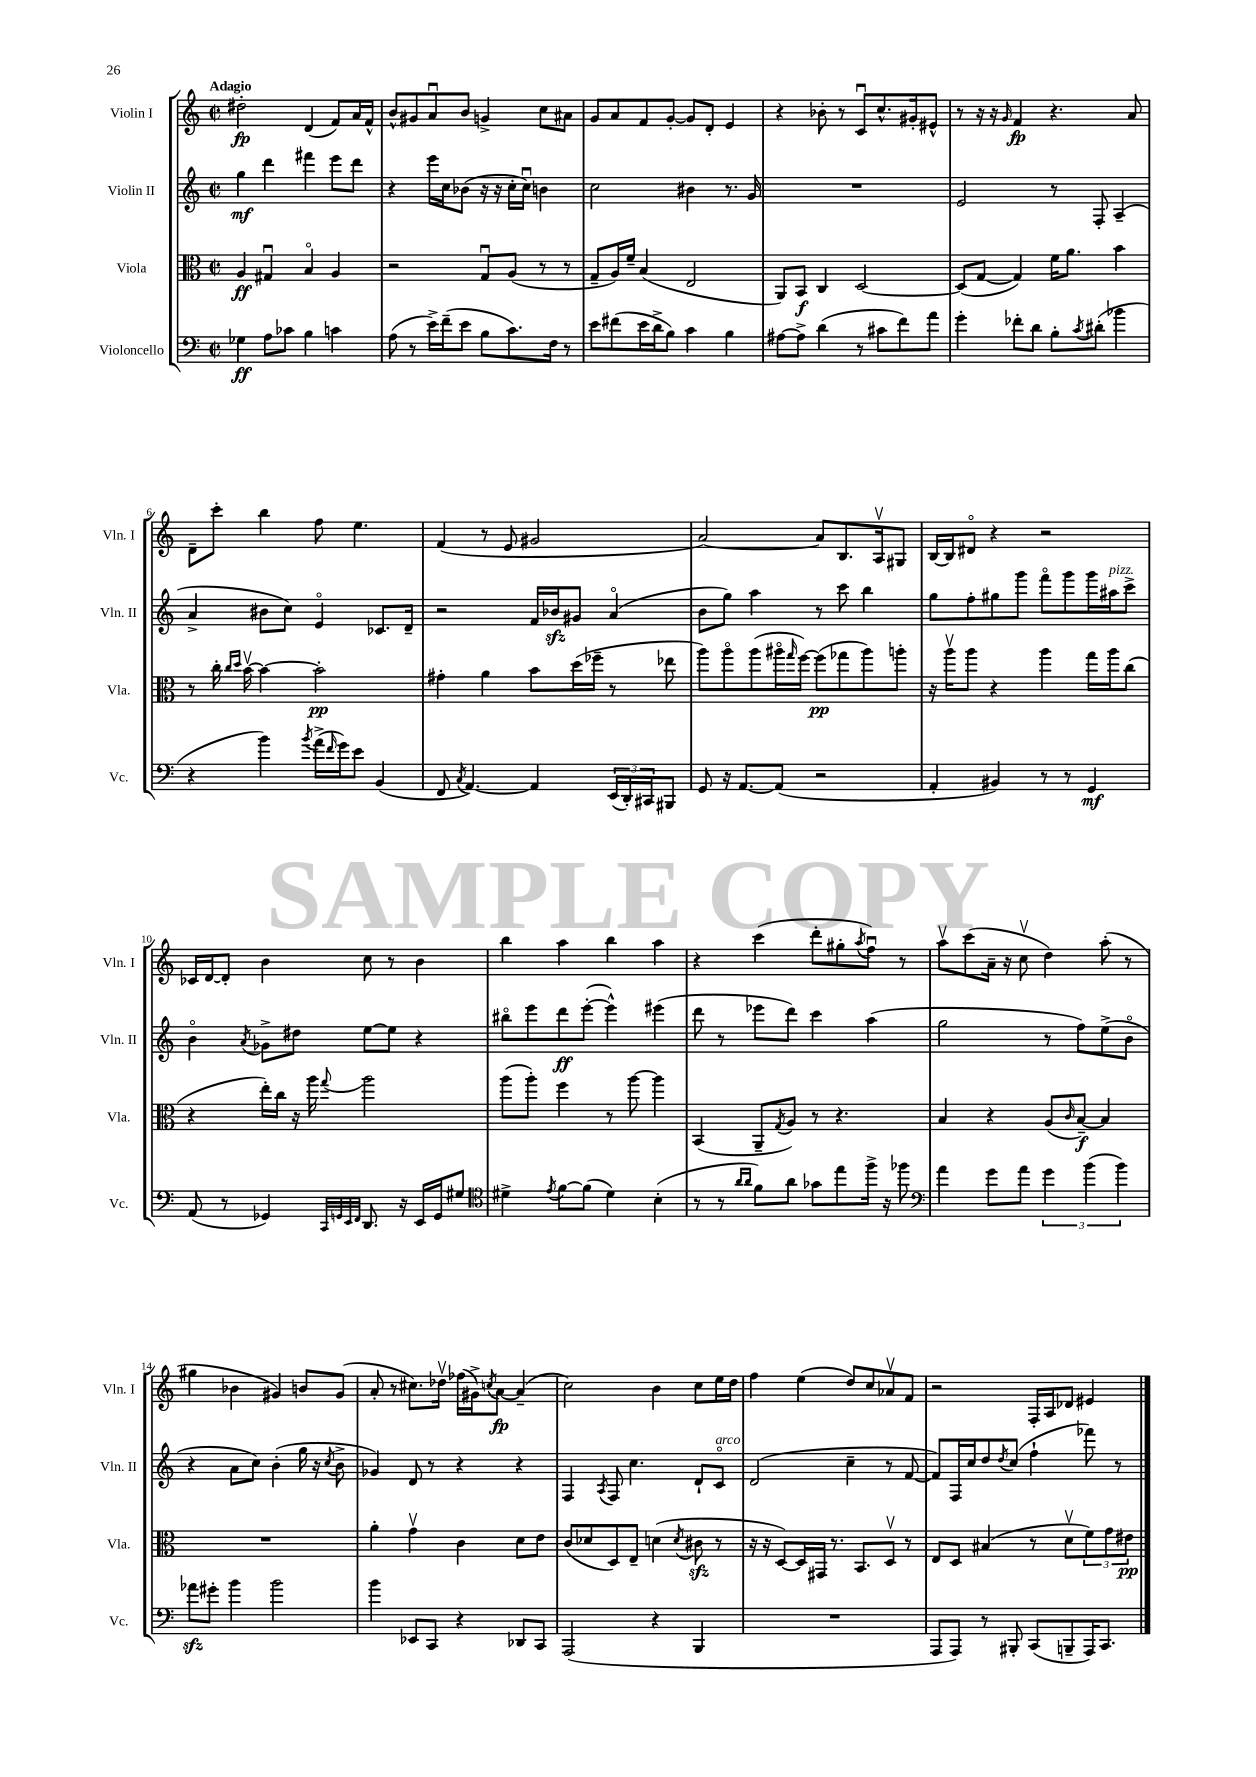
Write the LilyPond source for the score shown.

<<
\new StaffGroup <<
\new Staff = "s0" \with { instrumentName = "Violin I" shortInstrumentName = "Vln. I" } {
    \clef treble \key c \major \defaultTimeSignature \time 2/2 \tempo "Adagio"
    dis''2-.\fp d'4( f'8) a'16 f'16-^ |
    b'8-^ gis'8 a'8\downbow b'8 g'4-> c''8 ais'8 |
    g'8 a'8 f'8 g'8~-. g'8 d'8-. e'4 |
    r4 bes'8-. r8 c'8\downbow c''8.-^ gis'16-. eis'8-^ |
    r8 r16 r16 \grace { g'16 } f'4\fp r4. a'8 |
    d'8-- c'''8-. b''4 f''8 e''4. |
    f'4( r8 e'8 gis'2 |
    a'2~) a'8 b8. a16\upbow gis8 |
    b16~ b16 dis'8\flageolet r4 r2 |
    ces'16 d'16~ d'8-. b'4 c''8 r8 b'4 |
    b''4 a''4 b''4 a''4 |
    r4 c'''4( d'''8-. gis''8-. \acciaccatura { a''8 } f''8\downbow) r8 |
    a''8\upbow c'''8( a'16-- r16 c''8\upbow d''4) a''8-.( r8 |
    gis''4 bes'4 gis'4) b'8 gis'8( |
    a'8-. r8 cis''8.) des''16\upbow fes''16( gis'16->) \acciaccatura { c''8 } a'8~\fp a'4--( |
    c''2) b'4 c''8 e''16 d''16 |
    f''4 e''4( d''8) c''8 aes'8\upbow f'8 |
    r2 f16-. a16 des'8 eis'4 \bar "|." |
}
\new Staff = "s1" \with { instrumentName = "Violin II" shortInstrumentName = "Vln. II" } {
    \clef treble \key c \major \defaultTimeSignature \time 2/2
    g''4\mf d'''4 fis'''4 e'''8 d'''8 |
    r4 e'''16 c''16 bes'8( r16 r16 c''16-. c''16\downbow) b'4 |
    c''2 bis'4 r8. g'16 |
    R1 |
    e'2 r8 f8-. a4--( |
    a'4-> bis'8 c''8) e'4\flageolet ces'8. d'16-- |
    r2 f'16 bes'16\sfz gis'8 a'4\flageolet( |
    b'8 g''8) a''4 r8 c'''8 b''4 |
    g''8 f''8-. gis''8 g'''8 f'''8\flageolet g'''8 g'''16 ais''16^\markup { \italic "pizz." } c'''8-> |
    b'4\flageolet \acciaccatura { a'8 } ges'8-> dis''8 e''8~ e''8 r4 |
    bis''8\flageolet e'''8 d'''8\ff e'''8~-.( e'''4-^) eis'''4( |
    d'''8 r8 ees'''8 d'''8) c'''4 a''4( |
    g''2 r8 f''8) e''8->( b'8\flageolet |
    r4 a'8 c''8) b'4-.( g''16 r16 \acciaccatura { c''8 } b'8-> |
    ges'4) d'8 r8 r4 r4 |
    f4 \acciaccatura { a8 } f8 c''4. d'8-! c'8\flageolet^\markup { \italic "arco" } |
    d'2( c''4-- r8 f'8~ |
    f'8) f16 c''16 d''8 \acciaccatura { d''8 } c''8( f''4-! fes'''8) r8 \bar "|." |
}
\new Staff = "s2" \with { instrumentName = "Viola" shortInstrumentName = "Vla." } {
    \clef alto \key c \major \defaultTimeSignature \time 2/2
    a4\ff gis4\downbow b4\flageolet a4 |
    r2 g8\downbow a8( r8 r8 |
    g8-- a16) f'16-- b4( e2 |
    a,8) b,8\f c4 d2~ |
    d8( g8~ g4) f'16 a'8. b'4 |
    r8 c''16-. \grace { c''16 d''16 } b'16~\upbow b'4~ b'2-.\pp |
    gis'4-. a'4 b'8 d''16( fes''16-- r8 ees''8 |
    a''8) a''8\flageolet a''8( ais''16\flageolet \grace { g''16 } f''16~) f''8\pp( ges''8 ais''8) a''8-. |
    r16 a''16\upbow a''8 r4 a''4 g''16 a''16 c''8( |
    r4 e''16-.) c''16 r16 a''16 \appoggiatura { g''8 } a''2 |
    a''8( a''8-.) f''4 r8 a''8~ a''4 |
    b,4( a,8-- \acciaccatura { g8 } a8) r8 r4. |
    b4 r4 a8( \grace { c'16 } b8~--\f) b4 |
    R1 |
    a'4-. g'4\upbow c'4 d'8 e'8 |
    c'8( des'8 d8) e8-- d'4( \acciaccatura { d'8 } cis'8\sfz r8 |
    r16 r16 d8~) d16 gis,16 r8. b,8. d8\upbow r8 |
    e8 d8 bis4( r8 d'8\upbow \tuplet 3/2 { f'8) g'8 eis'8\pp } \bar "|." |
}
\new Staff = "s3" \with { instrumentName = "Violoncello" shortInstrumentName = "Vc." } {
    \clef bass \key c \major \defaultTimeSignature \time 2/2
    ges4\ff a8 ces'8 b4 c'4 |
    a8( r8 e'16->) f'16--( e'8 b8 c'8.) f16 r8 |
    e'8 fis'8( e'16 d'16-> b8) c'4 b4 |
    ais8~ ais8-> d'4( r8 cis'8 f'8) a'8 |
    g'4-. fes'8-. d'8 b8-. \acciaccatura { c'8 } dis'8-.( bes'4 |
    r4 b'4) \acciaccatura { b'8 } a'16->( \grace { f'16 } g'16) e'8 b,4( |
    f,8 \acciaccatura { c8 } a,4.~) a,4 \tuplet 3/2 { e,16( d,16-.) cis,16 } bis,,8 |
    g,8 r16 a,8.~ a,8( r2 |
    a,4-. bis,4) r8 r8 g,4\mf |
    a,8( r8 ges,4) \grace { c,32 g,32 e,32 f,32 } d,8. r16 e,16 g,16 gis8 |
    \clef tenor dis'4-> \acciaccatura { e'8 } f'8~ f'8( dis'4) b4-.( |
    r8 r8 \grace { a'16 a'16 } f'8) a'8 ges'8 e''8 f''16-> r16 fes''8 |
    \clef bass a'4 g'8 a'8 \tuplet 3/2 { g'4 b'4( b'4) } |
    aes'8\sfz gis'8-. b'4 b'2 |
    b'4 ees,8 c,8 r4 des,8 c,8 |
    a,,2( r4 b,,4 |
    R1 |
    a,,8 a,,8) r8 bis,,8-. c,8( b,,8-- a,,16) c,8. \bar "|." |
}
>>
>>
